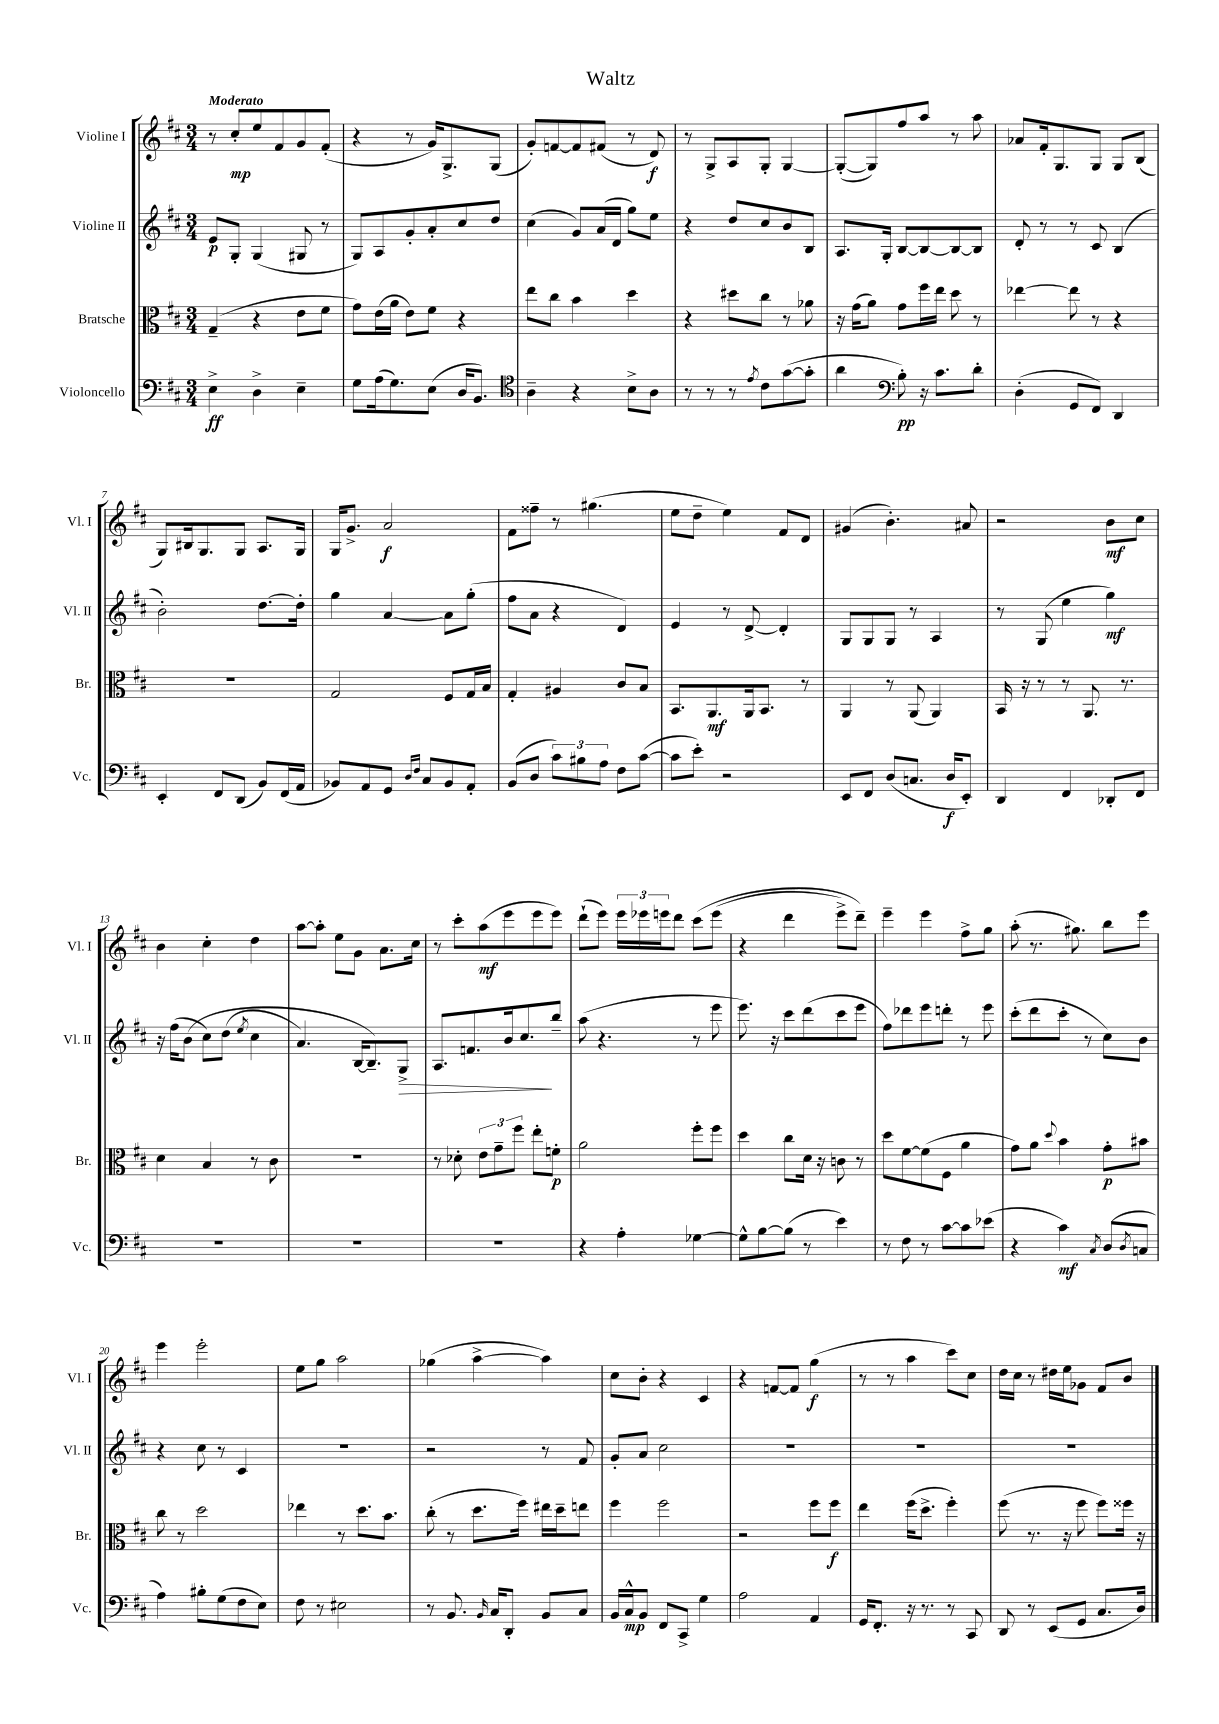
\header { title = "Waltz" }
<<
\new StaffGroup <<
\new Staff = "s0" \with { instrumentName = "Violine I" shortInstrumentName = "Vl. I" } {
    \clef treble \key d \major \numericTimeSignature \time 3/4 \tempo "Moderato"
    r8 cis''8-.\mp e''8 fis'8 g'8 fis'8-.( |
    r4 r8 g'16) g8.-> g8( |
    g'8-.) f'8~ f'8 fis'8( r8 d'8\f) |
    r8 g8-> a8 g8-. g4~ |
    g8~-.( g8) fis''8 a''8 r8 a''8 |
    aes'8 fis'16-. g8. g8 g8 b8( |
    g8) bis16 g8. g8 a8. g16 |
    g16 g'8.-> a'2\f |
    fis'8 fisis''8-- r8 gis''4.( |
    e''8 d''8-- e''4) fis'8 d'8 |
    gis'4( b'4.-.) ais'8 |
    r2 b'8\mf cis''8 |
    b'4 cis''4-. d''4 |
    a''8~ a''8-. e''8 g'8 a'8. cis''16 |
    r8 cis'''8-. a''8\mf( e'''8 e'''8 e'''8) |
    d'''8-!( e'''8) \tuplet 3/2 { e'''16 ees'''16 e'''16 } d'''8 cis'''8\( e'''8( |
    r4 d'''4 e'''8->) d'''8--\) |
    e'''4-- e'''4 fis''8-> g''8 |
    a''8-.( r8. gis''8.) b''8 e'''8 |
    e'''4 e'''2-. |
    e''8 g''8 a''2 |
    ges''4( a''4~-> a''4) |
    cis''8 b'8-. r4 cis'4 |
    r4 f'8~ f'8 g''4\f( |
    r8 r8 a''4 cis'''8) cis''8 |
    d''16 cis''16 r8 dis''16 e''16 ges'8 fis'8 b'8 \bar "|." |
}
\new Staff = "s1" \with { instrumentName = "Violine II" shortInstrumentName = "Vl. II" } {
    \clef treble \key d \major \numericTimeSignature \time 3/4
    e'8\p g8-. g4( gis8 r8 |
    g8) a8 g'8-. a'8-. cis''8 d''8 |
    cis''4( g'8) a'16( d'16 g''8) e''8 |
    r4 d''8 cis''8 b'8 b8 |
    a8. g16-. b8~ b8~ b8~ b8 |
    d'8-. r8 r8 cis'8 b4( |
    b'2-.) d''8.~ d''16-. |
    g''4 a'4~ a'8 g''8-.( |
    fis''8 a'8 r4 d'4) |
    e'4 r8 d'8~-> d'4-. |
    g8 g8 g8 r8 a4 |
    r8 g8( e''4 g''4\mf) |
    r16 fis''16( b'8\( cis''8) d''8( \acciaccatura { e''8 } cis''4 |
    a'4.) b16~ b8.--\) g8->\> |
    a8. f'8. b'16 cis''8.\! b''8-- |
    a''8( r4. r8 e'''8 |
    e'''8.) r16 cis'''8 d'''8( cis'''8 e'''8 |
    fis''8) des'''8 e'''8 d'''8-. r8 e'''8 |
    cis'''8-.( d'''8 cis'''8-. r8 cis''8) b'8 |
    r4 cis''8 r8 cis'4 |
    R2. |
    r2 r8 fis'8 |
    g'8-. a'8 cis''2 |
    R2. |
    R2. |
    R2. \bar "|." |
}
\new Staff = "s2" \with { instrumentName = "Bratsche" shortInstrumentName = "Br." } {
    \clef alto \key d \major \numericTimeSignature \time 3/4
    g4--( r4 e'8 fis'8 |
    g'8) e'16( a'16 e'8) fis'8 r4 |
    e''8 cis''8 b'4 d''4 |
    r4 dis''8 cis''8 r8 aes'8 |
    r16 g'16( a'8) g'8 fis''16 e''16 d''8 r8 |
    ees''4~ ees''8 r8 r4 |
    R2. |
    g2 fis8 g16 b16 |
    g4-. ais4 cis'8 b8 |
    b,8. a,8.\mf a,16 b,8. r8 |
    a,4 r8 a,8( a,4) |
    b,16 r16 r8 r8 a,8. r8. |
    d'4 b4 r8 cis'8 |
    R2. |
    r8 des'8-. \tuplet 3/2 { e'8 g'8-- fis''8 } e''8-. f'8-.\p |
    a'2 fis''8-. fis''8 |
    d''4 cis''8 d'16 r16 c'8 r8 |
    d''8 fis'8~ fis'8( fis8 a'4 |
    g'8) a'8 \appoggiatura { d''8 } b'4 g'8-.\p bis'8 |
    cis''8 r8 d''2 |
    ees''4 r8 d''8. b'8. |
    cis''8-.( r8 d''8. fis''16) eis''16 d''16-- e''8 |
    fis''4 fis''2 |
    r2 fis''8 fis''8\f |
    e''4 fis''16( d''8.-> fis''4-.) |
    fis''8( r8. r16 fis''8 fis''8) fisis''16 r16 \bar "|." |
}
\new Staff = "s3" \with { instrumentName = "Violoncello" shortInstrumentName = "Vc." } {
    \clef bass \key d \major \numericTimeSignature \time 3/4
    e4->\ff d4-> e4-- |
    g8 a16( g8.) e8( d16 b,8.) |
    \clef tenor a4-- r4 b8-> a8 |
    r8 r8 r8 \acciaccatura { e'8 } cis'8 g'8~( g'8-. |
    a'4 \clef bass b8-.\pp) r16 cis'8. d'8-. |
    d4-.( g,8 fis,8) d,4 |
    e,4-. fis,8 d,8( b,8) fis,16( a,16 |
    bes,8) a,8 g,8 \grace { d16 fis16 } cis8 bes,8 a,8-. |
    b,8( d8 \tuplet 3/2 { cis'8) bis8 a8 } fis8 cis'8~( |
    cis'8 e'8-.) r2 |
    e,8 fis,8 d8( c8. d16\f e,8-.) |
    d,4 fis,4 des,8-. fis,8 |
    R2. |
    R2. |
    R2. |
    r4 a4-. ges4~ |
    ges8-^ b8~ b8( r8 e'4) |
    r8 fis8 r8 cis'8~ cis'8 ees'8( |
    r4 cis'4\mf) \acciaccatura { cis8 } d8( \acciaccatura { d8 } c8 |
    a4) bis8-. g8( fis8 e8) |
    fis8 r8 eis2 |
    r8 b,8. \grace { b,16 } cis16 d,8-. b,8 cis8 |
    b,16 cis16-^\mp b,8 fis,8 cis,8-> g4 |
    a2 a,4 |
    g,16 fis,8.-. r16 r8. r8 cis,8 |
    d,8 r8 e,8( g,8 cis8. d16) \bar "|." |
}
>>
>>
